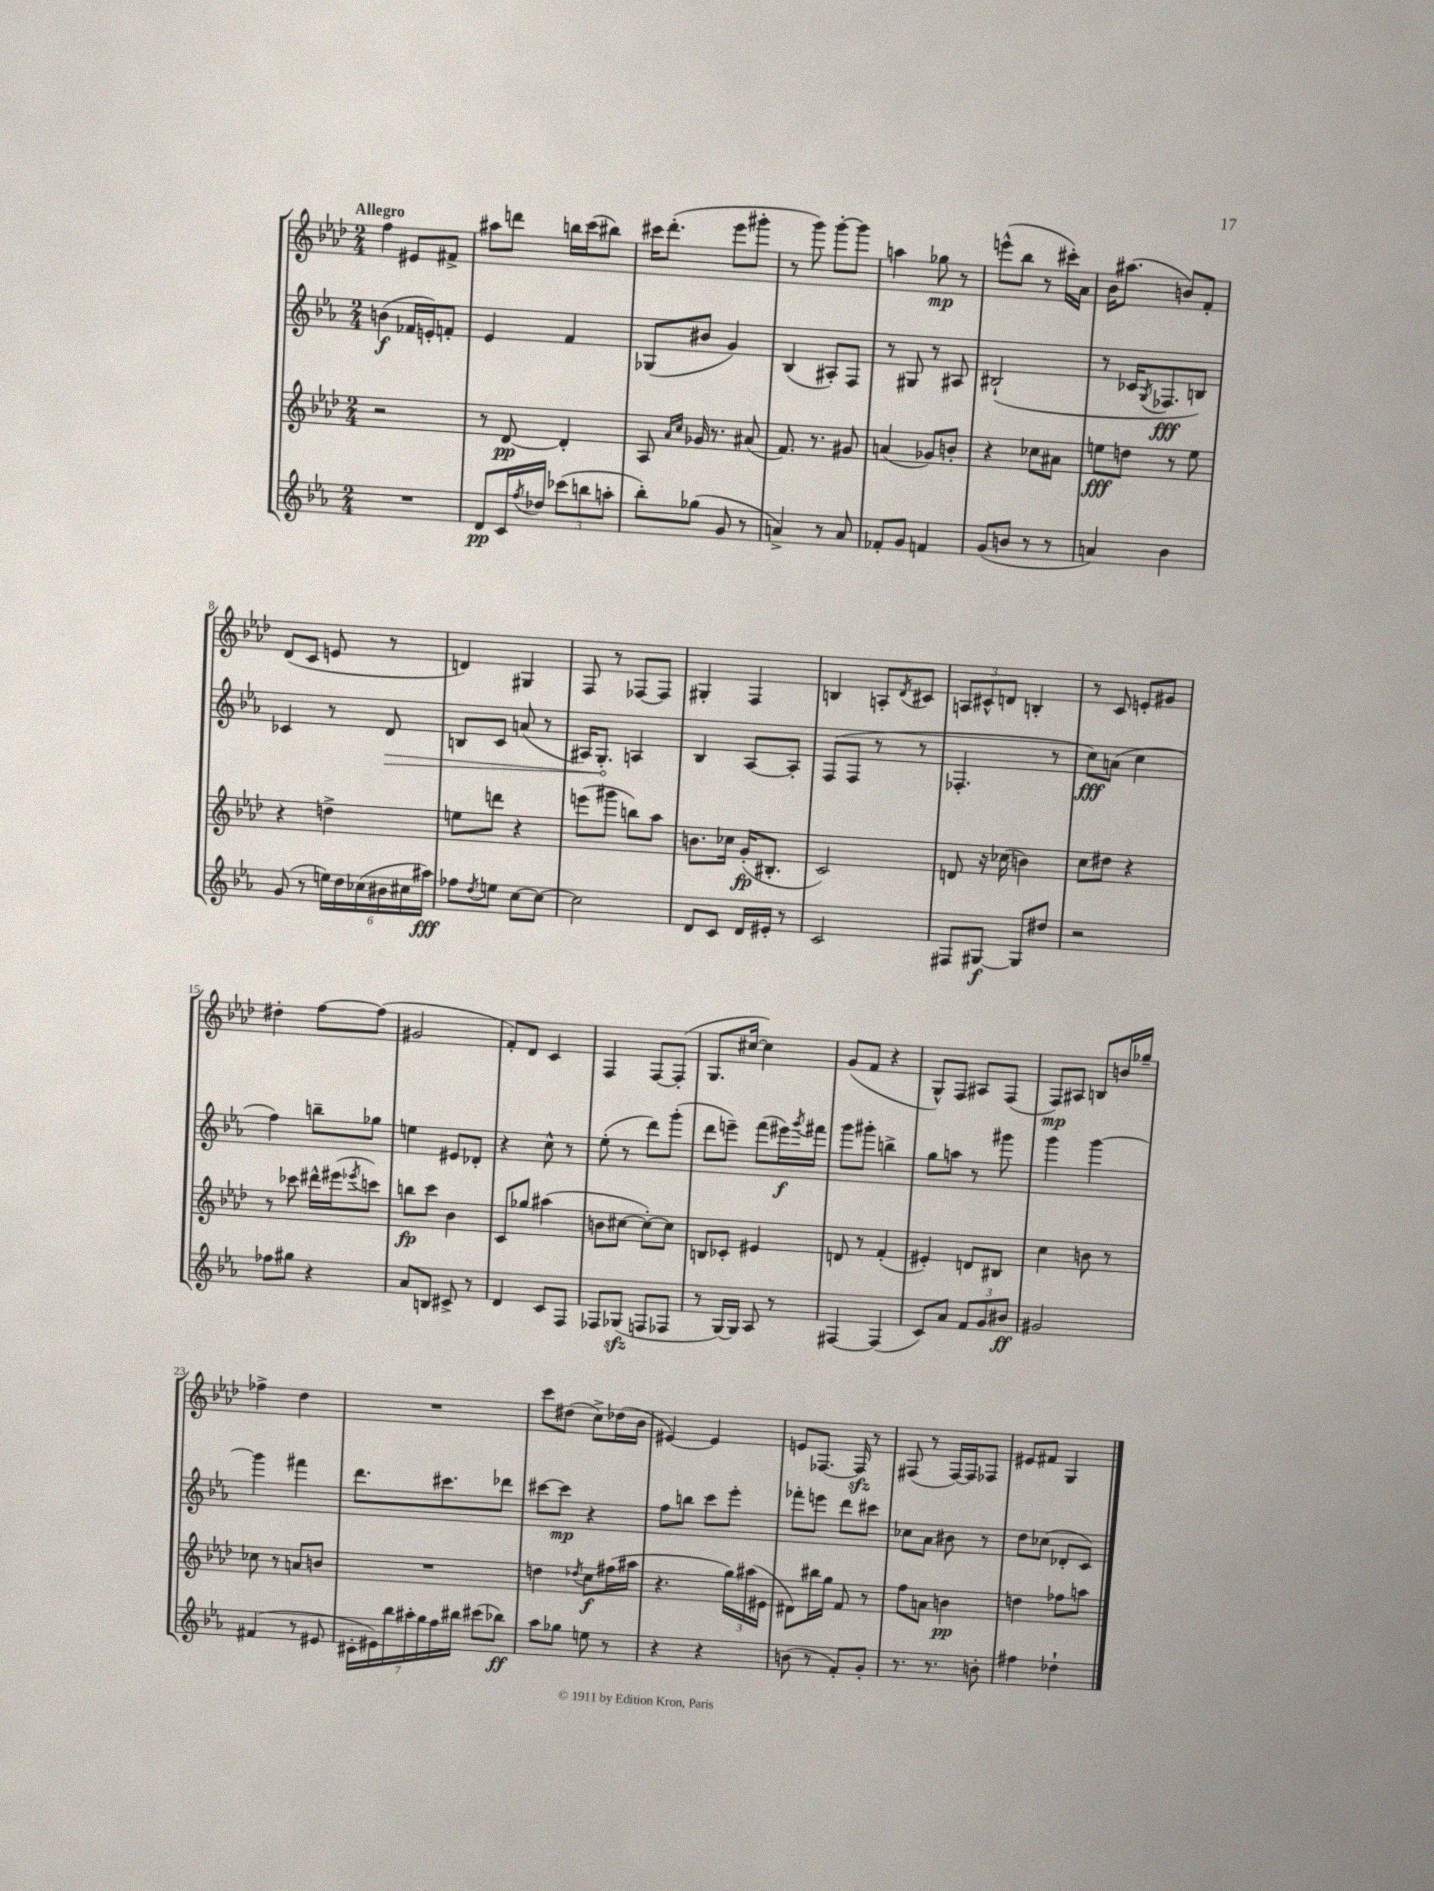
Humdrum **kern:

**kern	**dynam	**kern	**dynam	**kern	**dynam	**kern	**dynam
*part4	*part4	*part3	*part3	*part2	*part2	*part1	*part1
*staff4	*staff4	*staff3	*staff3	*staff2	*staff2	*staff1	*staff1
*clefG2	*	*clefG2	*	*clefG2	*	*clefG2	*
*k[b-e-a-]	*	*k[b-e-a-d-]	*	*k[b-e-a-]	*	*k[b-e-a-d-]	*
*M2/4	*	*M2/4	*	*M2/4	*	*M2/4	*
=1	=1	=1	=1	=1	=1	=1	=1
!	!	!	!	!	!	!LO:TX:a:B:t=Allegro	!
2r	.	2r	.	(4bn\	f	4ff\	.
.	.	.	.	16f-X/LL	.	8e#X/L	.
.	.	.	.	16en'/J)	.	.	.
.	.	.	.	8fn'/J	.	8f#X^/J	.
=2	=2	=2	=2	=2	=2	=2	=2
8d/L	pp	8r	.	4e-/	.	8aa#X\L	.
16c/L	.	[8d-/	pp	.	.	8dddn\J	.
8qff/	.	.	.	.	.	.	.
16dd-X/JJ	.	.	.	.	.	.	.
(12ccc-X\L	.	4d-'/]	.	4f/	.	16bbn\LL	.
.	.	.	.	.	.	(16ccc\J	.
12bbn\	.	.	.	.	.	.	.
.	.	.	.	.	.	8bb#X\J)	.
12aan'\J	.	.	.	.	.	.	.
=3	=3	=3	=3	=3	=3	=3	=3
8bb-'\L)	.	8A-/	.	(8G-X/L	.	16ccc#X\KL	.
.	.	.	.	.	.	(8.ddd-'\J	.
.	.	16qqa-/LL	.	.	.	.	.
.	.	16qqcc/JJ	.	.	.	.	.
(8gg-X\J	.	16g-X/	.	8b#X/J	.	.	.
.	.	8.r	.	.	.	.	.
8g/	.	.	.	4g/)	.	8eee-\L	.
8r	.	(8a#X/	.	.	.	8ggg#X'\J	.
=4	=4	=4	=4	=4	=4	=4	=4
4an^/)	.	8.f/)	.	(4B-/	.	8r	.
.	.	.	.	.	.	8ggg\)	.
.	.	8.r	.	.	.	.	.
8r	.	.	.	8A#X'/L)	.	[8ggg'\L	.
8a/	.	8g#X/	.	8F/J	.	8ggg\J]	.
=5	=5	=5	=5	=5	=5	=5	=5
8f-X'/L	.	(4an/	.	8r	.	4aan\	.
8g/J	.	.	.	8G#X/	.	.	.
4fn/	.	8g-X/L)	.	8r	.	8gg-X\	mp
.	.	8bn'/J	.	8A#X/	.	8r	.
=6	=6	=6	=6	=6	=6	=6	=6
(8g/L	.	4r	.	(2B#X`/	.	(8eeen^^\L	.
8bn/J	.	.	.	.	.	8bb-\J	.
8r	.	8cc-X\L	.	.	.	8r	.
8r	.	8a#X\J	.	.	.	16ccc#X'\LL)	.
.	.	.	.	.	.	16a-\JJ	.
=7	=7	=7	=7	=7	=7	=7	=7
4an/)	.	8een\L	fff	8r	.	16b-\KL	.
.	.	.	.	.	.	(8.aa#X\J	.
.	.	8ddn\J	.	16c-X/KL	.	.	.
.	.	.	.	8qG/	.	.	.
.	.	.	.	8.F-X/	fff	.	.
4b-\	.	8r	.	.	.	8bn/L)	.
.	.	8ee\	.	8Bn/J)	.	8f'/J	.
!!LO:LB:g=z
=8	=8	=8	=8	=8	=8	=8	=8
(8g/	.	4r	.	4c-X/	.	(8d-/L	.
8r	.	.	.	.	.	8c/J	.
24een\LL)	.	4ddn^\	.	8r	.	8en/	.
24dd\	.	.	.	.	.	.	.
(24cc-X\	.	.	.	.	.	.	.
!	!	!	!	!	!LO:HP:b	!	!
24b#X\	.	.	.	8d/	>	8r	.
24cc#X\	.	.	.	.	.	.	.
24aa#X\JJ)	fff	.	.	.	.	.	.
=9	=9	=9	=9	=9	=9	=9	=9
8ff-X\L	.	8een\L	.	8Bn/L	.	4dn/)	.
8qdd/	.	.	.	.	.	.	.
8een\J	.	8dddn\J	.	8c/J	.	.	.
[8cc\L	.	4r	.	(8an/	.	4G#X/	.
8cc\J_	.	.	.	8r	.	.	.
=10	=10	=10	=10	=10	=10	=10	=10
2cc\]	.	(8eeen\L	.	16A#X/KL)	.	8F/	.
.	.	.	.	8.G'/J	.	.	.
.	.	8ggg#X\J	.	.	.	8r	.
.	.	8bbn\L)	.	4An/	]	[8F-X/L	.
.	.	8aa-\J	.	.	.	8F-/J]	.
=11	=11	=11	=11	=11	=11	=11	=11
8d/L	.	8.bn\L	.	4B-/	.	4G#X'/	.
8c/J	.	.	.	.	.	.	.
.	.	16cc-X\Jk	.	.	.	.	.
16d/LL	.	(16g'/KL	fp	[8A-/L	.	4F/	.
16e#X'/JJ	.	8.B#X'/J	.	.	.	.	.
8r	.	.	.	8A-'/J]	.	.	.
=12	=12	=12	=12	=12	=12	=12	=12
2c/	.	2c/)	.	(8F/L	.	4Bn/	.
.	.	.	.	8F/J	.	.	.
.	.	.	.	8r	.	8An'/L	.
.	.	.	.	.	.	8qd-/	.
.	.	.	.	8r	.	8c#X/J	.
=13	=13	=13	=13	=13	=13	=13	=13
8F#X/L	.	8dn/	.	4.F-X'/	.	12An/L	.
.	.	.	.	.	.	12c#X^^/	.
[8G#X/J	f	16r	.	.	.	.	.
.	.	.	.	.	.	12dn/J	.
.	.	(16cc-X\	.	.	.	.	.
8G#/L]	.	4bn\)	.	.	.	4Bn'/	.
8dd#X/J	.	.	.	8r	.	.	.
=14	=14	=14	=14	=14	=14	=14	=14
2r	.	8cc\L	.	8cc\L)	fff	8r	.
.	.	8dd#X\J	.	(8an\J	.	8c/	.
.	.	4r	.	4cc\	.	8en'/L	.
.	.	.	.	.	.	8g#X/J	.
!!LO:LB:g=z
=15	=15	=15	=15	=15	=15	=15	=15
8ff-X\L	.	8r	.	4ff\)	.	4dd#X'\	.
8gg#X\J	.	8ccc-X\	.	.	.	.	.
4r	.	16ddd#X^^\LL	.	8bbn~\L	.	[8ff\L	.
.	.	(16eee#X\J	.	.	.	.	.
.	.	8qeee-X/	.	.	.	.	.
.	.	8cccn\J)	.	8gg-X\J	.	(8ff\J]	.
=16	=16	=16	=16	=16	=16	=16	=16
8a-/L	.	8bbn\L	fp	4een\	.	2g#X/	.
8Bn/J	.	8ccc\J	.	.	.	.	.
8c#X^/	.	4b-\	.	8e#X/L	.	.	.
8r	.	.	.	8d-X'/J	.	.	.
=17	=17	=17	=17	=17	=17	=17	=17
4d/	.	8c/L	.	4r	.	8f'/L)	.
.	.	8gg-X/J	.	.	.	8d-/J	.
8c/L	.	(4aa#X\	.	8cc^^\	.	4c/	.
8F/J	.	.	.	8r	.	.	.
=18	=18	=18	=18	=18	=18	=18	=18
8F-X/L	.	8bn\L	.	(8ee-'\	.	4F/	.
(8G-Xzz/J	.	[8cc#X\J	.	8r	.	.	.
8Fn/L	.	8cc#'\L_)	.	8ddd\L)	.	[8F/L	.
8F-X/J	.	8cc#\J]	.	(8ggg'\J	.	(8F'/J]	.
=19	=19	=19	=19	=19	=19	=19	=19
8r	.	8Bn/L	.	8ddd\L	.	8.G/L	.
[16G/LL)	.	8c-X'/J	.	8eeen~\J)	.	.	.
16G/JJ]	.	.	.	.	.	[16cc#X/Jk	.
8A-/	.	4e#X/	.	(8fff\L	.	4cc#\])	.
8r	.	.	.	16eee#X\L)	f	.	.
.	.	.	.	8qggg/	.	.	.
.	.	.	.	16fff#X\JJ	.	.	.
=20	=20	=20	=20	=20	=20	=20	=20
[4F#X/	.	8dn/	.	8ggg\L	.	(8g/L	.
.	.	8r	.	8ggg#X'\J	.	8f/J	.
(4F#/]	.	(4f'/	.	4bbn^\	.	4r	.
=21	=21	=21	=21	=21	=21	=21	=21
8c/L)	.	4e#X'/)	.	8gg\L	.	8G^^/L)	.
8a-/J	.	.	.	8aan\J	.	8F/J	.
12f/L	.	8dn/L	.	8r	.	8A#X/L	.
12g/	.	.	.	.	.	.	.
.	.	8B#X/J	.	8ggg#X\	.	(8F/J	.
12b#X/J	ff	.	.	.	.	.	.
=22	=22	=22	=22	=22	=22	=22	=22
2g#X/	.	4cc\	.	4ggg\	.	8F/L)	mp
.	.	.	.	.	.	8A#X/J	.
.	.	8bn\	.	[4ggg\	.	8Bn/L	.
.	.	8r	.	.	.	16bn/L	.
.	.	.	.	.	.	16gg-X~/JJ	.
!!LO:LB:g=z
=23	=23	=23	=23	=23	=23	=23	=23
(4f#X/	.	8cc-X\	.	4ggg\]	.	4ff-X^\	.
.	.	8r	.	.	.	.	.
8r	.	8an/L	.	4fff#X\	.	4dd-\	.
8e#X/	.	8bn/J	.	.	.	.	.
=24	=24	=24	=24	=24	=24	=24	=24
28c#X'\LL	.	2r	.	8.ddd\L	.	2r	.
28e#X\)	.	.	.	.	.	.	.
28bb-\	.	.	.	.	.	.	.
28aa#X'\	.	.	.	.	.	.	.
28gg\	.	.	.	.	.	.	.
28ff\	.	.	.	.	.	.	.
.	.	.	.	8.ccc#X\	.	.	.
28bb#X\JJ	.	.	.	.	.	.	.
(8ccc#X\L	.	.	.	.	.	.	.
8bb-X\J)	ff	.	.	8ddd-X\J	.	.	.
=25	=25	=25	=25	=25	=25	=25	=25
8aa-\L	.	4ddn\	.	[8ccc#X\L	.	8ccc\L	.
8gg-X\J	.	.	.	8ccc#\J]	mp	(8dd#X\J	.
.	.	8qdd-X/	.	.	.	.	.
8een\	.	8cc\L	f	4r	.	8cc^\L)	.
8r	.	(16ff#X\L	.	.	.	(16dd-X\L	.
.	.	16aa#X\JJ	.	.	.	16b-\JJ	.
=26	=26	=26	=26	=26	=26	=26	=26
4r	.	4.r	.	8ff\L	.	[4e#X/)	.
.	.	.	.	8bbn\J	.	.	.
4r	.	.	.	8ccc\L	.	4e#/]	.
.	.	24gg\LL)	.	8eee-'\J	.	.	.
.	.	(24aa#X\	.	.	.	.	.
.	.	24e#X\JJ	.	.	.	.	.
=27	=27	=27	=27	=27	=27	=27	=27
(8bn\	.	8d#X\L)	.	8fff-X'\L	.	8en/L	.
8r	.	16bb#X\L	.	8eeen\J	.	[8.F-X/J	.
.	.	16gg\JJ	.	.	.	.	.
8f'/L)	.	8f/	.	8ddd\L	.	.	.
.	.	.	.	.	.	16F-zz/]	.
8g'/J	.	8r	.	8ccc#X\J	.	8r	.
=28	=28	=28	=28	=28	=28	=28	=28
8.r	.	8ff\L	.	8cc-X\L	.	(8F#X/	.
.	.	8an\J	.	8a-\J	.	8r	.
8.r	.	.	.	.	.	.	.
.	.	4bn\	pp	8b#X\	.	[16F#/LL)	.
.	.	.	.	.	.	16F#/J]	.
8bn'\	.	.	.	8r	.	8F-X/J	.
=29	=29	=29	=29	=29	=29	=29	=29
4ff#X\	.	4ddn\	.	8dd\L	.	8e#X/L	.
.	.	.	.	(8cc-X\J	.	8f#X/J	.
4dd-X`\	.	8ff-X\L	.	8d-X'/L	.	4G/	.
.	.	8aan\J	.	8c/J)	.	.	.
==	==	==	==	==	==	==	==
*-	*-	*-	*-	*-	*-	*-	*-
